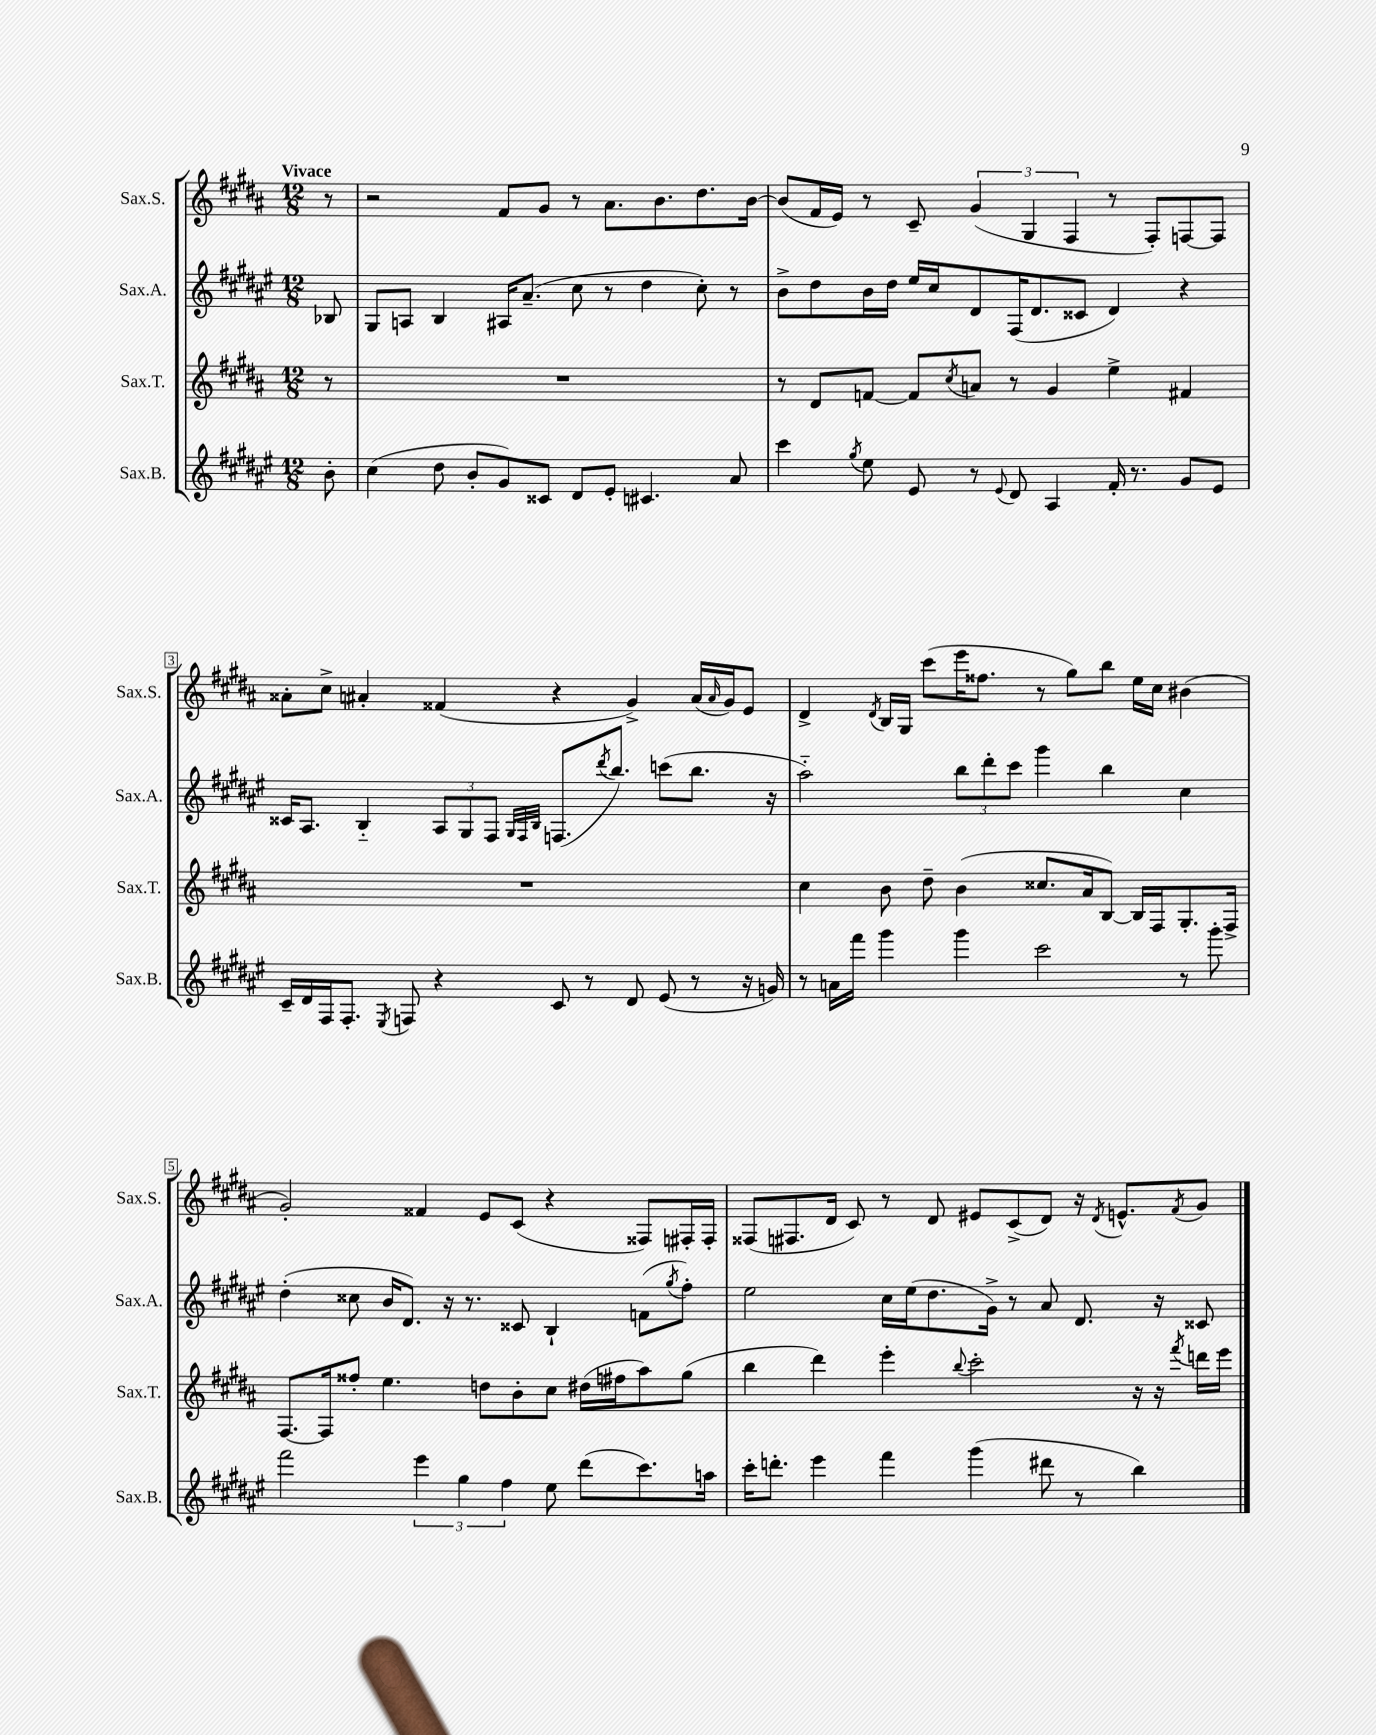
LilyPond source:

<<
\new StaffGroup <<
\new Staff = "s0" \with { instrumentName = "Sax.S." shortInstrumentName = "Sax.S." } {
    \clef treble \key b \major \numericTimeSignature \time 12/8 \partial 8 \tempo "Vivace"
    r8 |
    r2 fis'8 gis'8 r8 ais'8. b'8. dis''8. b'16~ |
    b'8( fis'16 e'16) r8 cis'8-- \tuplet 3/2 { gis'4( gis4 fis4 } r8 fis8-.) f8~ f8 |
    aisis'8-. cis''8-> ais'4-. fisis'4( r4 gis'4->) ais'16( \grace { ais'16 } gis'16) e'8 |
    dis'4-> \acciaccatura { dis'8 } b16 gis16 cis'''8( e'''16 fisis''8. r8 gis''8) b''8 e''16 cis''16 bis'4( |
    gis'2-.) fisis'4 e'8 cis'8( r4 fisis8) fis16-. fis16-. |
    fisis8( fis8. dis'16 cis'8) r8 dis'8 eis'8 cis'8->( dis'8) r16 \acciaccatura { dis'8 } e'8.-^ \acciaccatura { fis'8 } gis'8 \bar "|." |
}
\new Staff = "s1" \with { instrumentName = "Sax.A." shortInstrumentName = "Sax.A." } {
    \clef treble \key fis \major \numericTimeSignature \time 12/8 \partial 8
    bes8 |
    gis8 a8 b4 ais16 ais'8.--( cis''8 r8 dis''4 cis''8-.) r8 |
    b'8-> dis''8 b'16 dis''16 eis''16 cis''16 dis'8 fis16( dis'8. cisis'8 dis'4) r4 |
    cisis'16 ais8. b4-_ \tuplet 3/2 { ais8 gis8 fis8 } \grace { gis32 fis32 b32 } f8.( \acciaccatura { dis'''8 } b''8.) c'''8( b''8. r16 |
    ais''2-_) \tuplet 3/2 { b''8 dis'''8-. cis'''8 } gis'''4 b''4 cis''4 |
    dis''4-.( cisis''8 b'16 dis'8.) r16 r8. cisis'8 b4-! f'8( \acciaccatura { gis''8 } fis''8-.) |
    eis''2 cis''16 eis''16( dis''8. gis'16->) r8 ais'8 dis'8. r16 cisis'8 \bar "|." |
}
\new Staff = "s2" \with { instrumentName = "Sax.T." shortInstrumentName = "Sax.T." } {
    \clef treble \key b \major \numericTimeSignature \time 12/8 \partial 8
    r8 |
    R1. |
    r8 dis'8 f'8~ f'8 \acciaccatura { cis''8 } a'8 r8 gis'4 e''4-> fis'4 |
    R1. |
    cis''4 b'8 dis''8-- b'4( cisis''8. ais'16 b8~) b16 fis16 gis8.-. fis16-> |
    fis8.~ fis16 fisis''8-. e''4. d''8 b'8-. cis''8 dis''16( fis''16 ais''8) gis''8( |
    b''4 dis'''4) e'''4-. \appoggiatura { b''8 } cis'''2-. r16 r16 \acciaccatura { fis'''8 } d'''16 e'''16 \bar "|." |
}
\new Staff = "s3" \with { instrumentName = "Sax.B." shortInstrumentName = "Sax.B." } {
    \clef treble \key fis \major \numericTimeSignature \time 12/8 \partial 8
    b'8-. |
    cis''4( dis''8 b'8-. gis'8) cisis'8 dis'8 eis'8-. cis'4. ais'8 |
    cis'''4 \acciaccatura { gis''8 } eis''8 eis'8 r8 \appoggiatura { eis'8 } dis'8 ais4 fis'16-. r8. gis'8 eis'8 |
    cis'16-- dis'16 fis16 fis8.-. \acciaccatura { eis8 } f8 r4 cis'8 r8 dis'8 eis'8( r8 r16 g'16) |
    r8 a'16 fis'''16 gis'''4 gis'''4 cis'''2 r8 gis'''8-. |
    fis'''2 \tuplet 3/2 { eis'''4 gis''4 fis''4 } eis''8 dis'''8( cis'''8.) a''16 |
    cis'''16-. d'''8.-. eis'''4 fis'''4 gis'''4( dis'''8 r8 b''4) \bar "|." |
}
>>
>>
\layout { \context { \Score \override BarNumber.stencil = #(make-stencil-boxer 0.1 0.3 ly:text-interface::print) } }
